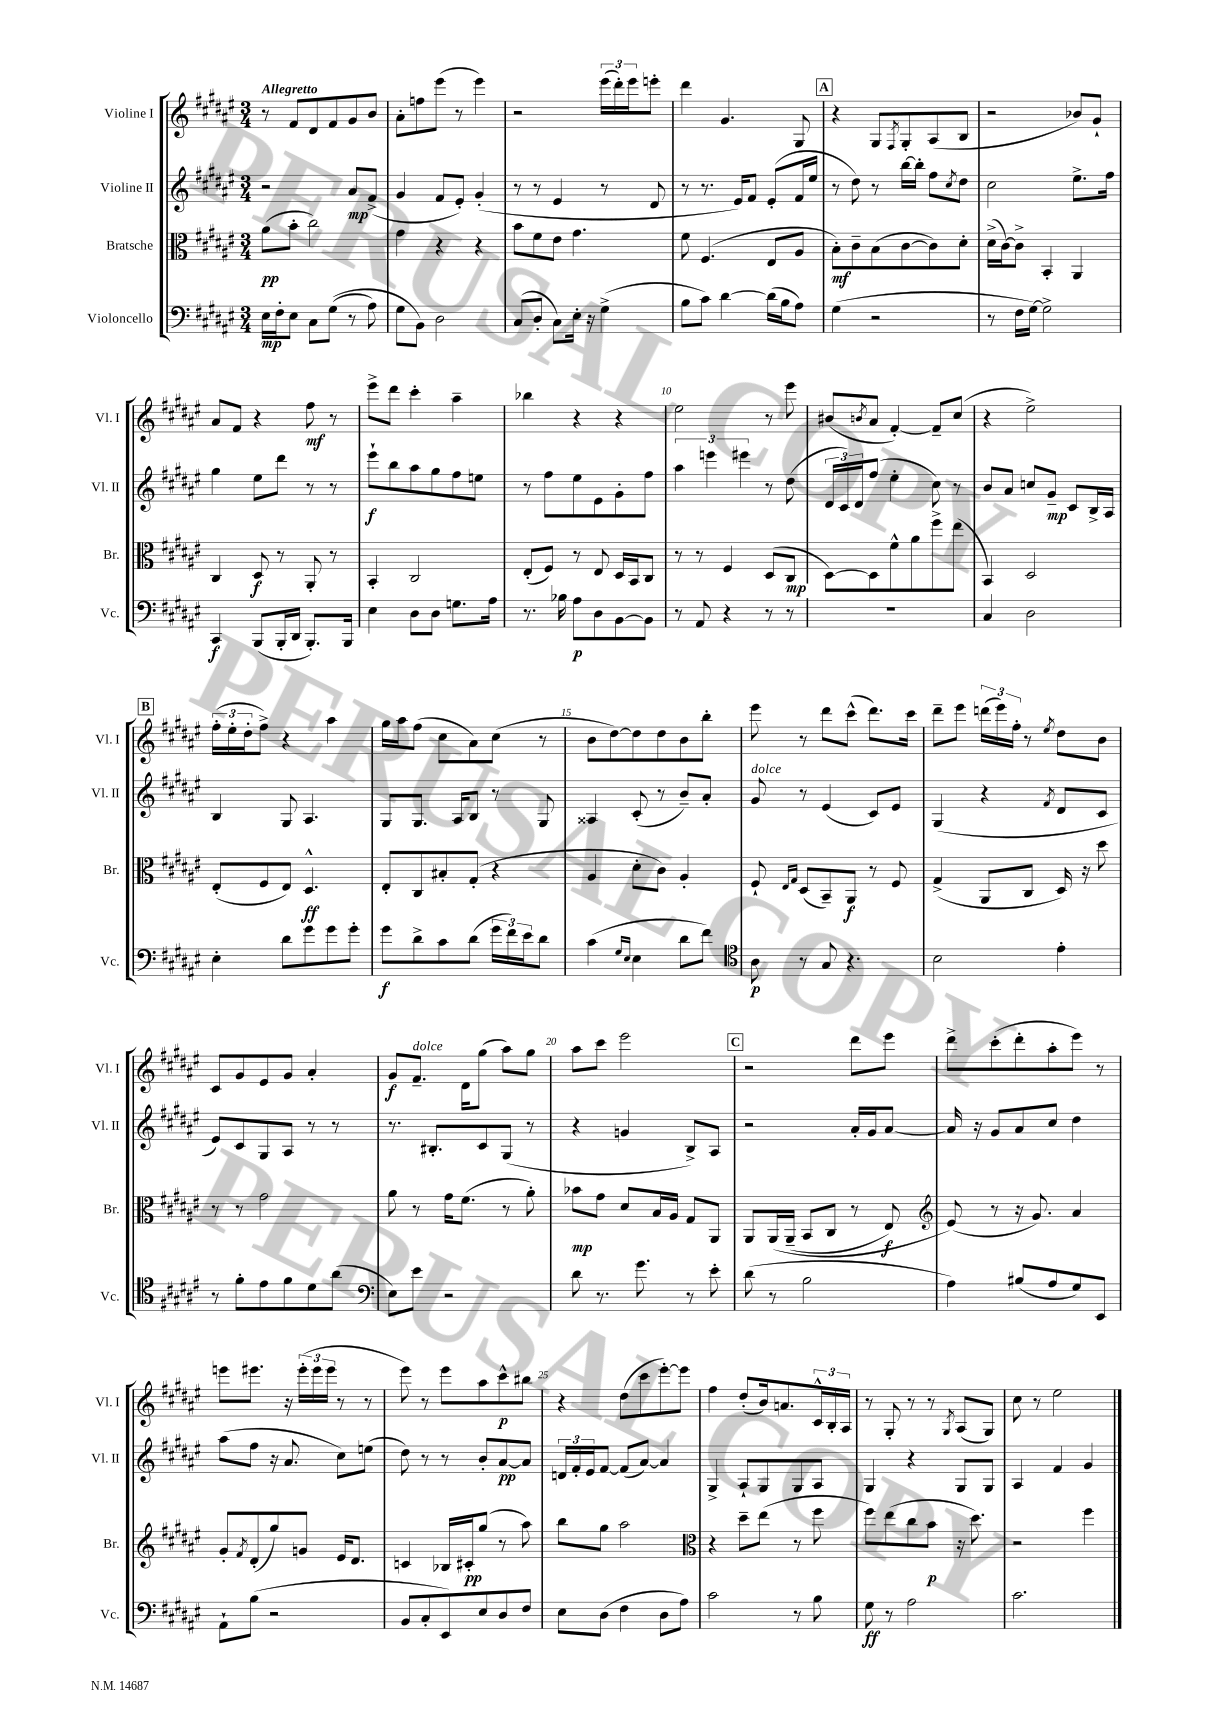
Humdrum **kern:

**kern	**kern	**kern	**kern
*staff4	*staff3	*staff2	*staff1
*clefF4	*clefC3	*clefG2	*clefG2
*k[f#c#g#d#a#e#]	*k[f#c#g#d#a#e#]	*k[f#c#g#d#a#e#]	*k[f#c#g#d#a#e#]
*M3/4	*M3/4	*M3/4	*M3/4
16E#	(8a#	2r	8r
16F#'	.	.	.
8E#	8b'	.	8f#
8C#	2cc#)	.	8d#
&((8G#	.	.	8f#
8r	.	8a#	8g#
8A#)	.	(8f#^	8b
=	=	=	=
8G#	4g#	4g#	8a#'
8BB&)	.	.	8ff
2D#	4r	8f#	(8eee#
.	.	8e#')	8r
.	4r	(4g#'	4eee#)
=	=	=	=
(8C#	8b	8r	2r
8D#'	8f#	8r	.
8C#)	8e#	4e#	.
16E#'	4.g#	.	.
16r	.	.	.
(4G#^	.	8r	(24eee#
.	.	.	24ddd#')
.	.	.	24eee#
.	.	8d#	8eee'
=	=	=	=
8B	8f#	8r	4ddd#
8c#)	(4.F#	8.r	.
[4d#	.	.	4.g#
.	.	16e#)	.
.	.	8f#	.
(16d#]	8E#	(8e#'	.
16B	.	.	.
8A#)	8A#	16f#	8G#
.	.	16ee#	.
=	=	=	=
(4G#	8B')	8r	4r
.	8c#~	8dd#)	.
2r	(8B	8r	8G#
.	.	.	8qF#
.	[8c#	[16bb	8G#'
.	.	16bb']	.
.	8c#])	8ff#	(8A#
.	.	8qcc#	.
.	8d#'	8dd#	8B
=	=	=	=
8r	(16d#^	2cc#	2r
.	[16c#)	.	.
16F#	8c#^]	.	.
[16G#)	.	.	.
2G#^]	4BB'	.	.
.	4AA#	8.ee#^	8b-)
.	.	.	8g#`
.	.	16ff#	.
=	=	=	=
4CC#	4C#	4gg#	8a#
.	.	.	8f#
(8BBB	8D#	8ee#	4r
16BBB'	8r	8ddd#	.
16DD#	.	.	.
8.BBB')	8AA#'	8r	8ff#
.	8r	8r	8r
16BBB	.	.	.
=	=	=	=
4E#	4BB'	8eee#`	8eee#^
.	.	8bb	8ddd#
8D#	2C#	8aa#	4ccc#'
8D#	.	8gg#	.
8.G	.	8ff#	4aa#~
.	.	8ee	.
16A#	.	.	.
=	=	=	=
8.r	(8E#'	8r	4bb-
.	8F#)	8ff#	.
16B-	.	.	.
8A#	8r	8ee#	4r
8D#	8E#	8e#	.
[8BB	16D#	8g#'	4r
.	16BB	.	.
8BB]	8C#	8ff#	.
=	=	=	=
8r	8r	6aa#	2ee#
8AA#	8r	.	.
.	.	6eee	.
4r	4F#	.	.
.	.	6eee#	.
8r	(8D#	8r	8r
8r	8C#	(8dd#	8eee#
=	=	=	=
2.r	[8D#)	24d#	(8b#
.	.	24c#)	.
.	.	24d#	.
.	.	.	8qb
.	8D#]	(8ff#	8a#
.	8f#^^	4ee#'	[4f#')
.	8a#	.	.
.	8ff#^	8cc#)	8f#~]
.	(8ee#	8r	(8cc#
=	=	=	=
4C#	4BB)	8b	4r
.	.	8a#	.
2D#	2D#	8cc	2ee#^)
.	.	8g#~	.
.	.	8c#	.
.	.	16B^	.
.	.	16A#	.
=	=	=	=
4E#'	(8E#'	4B	(24ff#'
.	.	.	24ee#'
.	.	.	24dd#'
.	8F#	.	8ff#^)
8d#	8E#)	8G#	4r
8g#	4.D#^^	4.A#	.
8g#	.	.	4aa#
8g#'	.	.	.
=	=	=	=
8g#	8E#'	8G#	16gg#
.	.	.	16aa#
8d#^	8C#	8.G#	(8ff#
8c#	8B#'	.	8cc#
.	.	16A#	.
(8d#	(8G#'	8B	8a#)
24g#	4r	8r	(8cc#
24f#)	.	.	.
24e#	.	.	.
8d#	.	8G#	8r
=	=	=	=
(4c#	4A#	4A##	8b
.	.	.	[8dd#)
16qqG#	.	.	.
16qqE#	.	.	.
4E#	8d#'	(8c#'	8dd#]
.	8c#)	8r	8dd#
8d#	4A#'	8b~)	8b
8f#)	.	8a#'	8bb'
=	=	=	=
*clefC4	*	*	*
8A#	8F#`	8g#	8eee#
.	16qqE#	.	.
.	16qqG#	.	.
8r	(8D#	8r	8r
8G#	8BB~)	(4e#	8ddd#
4.r	8AA#	.	(8ccc#^^
.	8r	8c#)	8.ddd#)
.	8F#	8e#	.
.	.	.	16ccc#
=	=	=	=
2B	(4G#^	(4G#	8ddd#~
.	.	.	8eee#
.	8AA#	4r	(24ddd
.	.	.	24eee#)
.	.	.	24ff#'
.	8C#	.	8r
.	.	8qf#	8qee#
4e#'	16D#)	8d#	8dd#
.	16r	.	.
.	8dd#	8c#	8b
=	=	=	=
8r	8r	8e#)	8c#
8f#'	8r	8c#	8g#
8e#	2g#	8G#	8e#
8f#	.	8A#	8g#
8d#	.	8r	4a#'
(8a#	.	8r	.
=	=	=	=
*clefF4	*	*	*
8E#)	8a#	8.r	8g#
8e#	8r	.	8.f#~
.	.	8.B#'	.
2r	16g#	.	.
.	(8.f#	.	16d#
.	.	8c#	(8gg#
.	8r	(8G#	8aa#)
.	8a#')	8r	8gg#
=	=	=	=
8d#	8b-	4r	8aa#
8.r	8g#	.	8ccc#
.	8d#	4g	2eee#
8.g#	.	.	.
.	16B	.	.
.	16A#	.	.
8r	8G#	8B^)	.
8e#'	8AA#	8A#	.
=	=	=	=
(8d#	8AA#	2r	2r
8r	&(16AA#	.	.
.	(16AA#~	.	.
2B	8BB	.	.
.	8C#	.	.
.	8r	16a#'	8ddd#
.	.	16g#	.
.	8E#)	[8a#	8eee#
=	=	=	=
*	*clefG2	*	*
4A#)	(8e#&)	16a#]	8ddd#^
.	.	16r	.
.	8r	8g#	(8ccc#'
(8B#	16r	8a#	8ddd#'
.	8.g#)	.	.
8A#	.	8cc#	8aa#'
8G#)	4a#	4dd#	8eee#)
8EE#	.	.	8r
=	=	=	=
8AA#`	8g#'	(8aa#	8eee
.	8qf#	.	.
(8B	(8d#'	8ff#	8.eee#
2r	8gg#)	16r	.
.	.	8.a#	16r
.	8g	.	(24eee#'
.	.	.	24eee#
.	.	.	24eee#
.	16e#	8cc#)	8r
.	8.d#	.	.
.	.	(8ee	8r
=	=	=	=
8BB	4c	8dd#)	8eee#)
8C#'	.	8r	8r
8EE#)	16B-	8r	8eee#
.	16c#'	.	.
8E#	(8gg#	8b'	8aa#
8D#	8r	[8a#	8ccc#^^
8F#	8aa#)	8a#]	8bb#
=	=	=	=
8E#	8bb	24d	4r
.	.	24f#'	.
.	.	24e#	.
(8D#	8gg#	[8f#	.
4F#	2aa#	(8f#]	(8dd#
.	.	[8a#)	8ccc#
8D#	.	4a#]	[8eee#')
8A#)	.	.	8eee#]
=	=	=	=
*	*clefC3	*	*
2c#	4r	4G#^	4ff#
.	8dd#~	8A#`	(8dd#'
.	(8ee#	8G#	16b)
.	.	.	8.a
8r	8r	8G#	.
8B	8ff#	8A#	24c#^^
.	.	.	24B'
.	.	.	24A#
=	=	=	=
8G#	8ff#)	4G#	8r
8r	(8ee#	.	8G#'
2A#	8cc#	4r	8r
.	8b	.	8r
.	.	.	8qG#
.	16r	8G#	(8A#
.	8.dd#)	.	.
.	.	8G#	8G#)
=	=	=	=
2.c#	2r	4A#	8cc#
.	.	.	8r
.	.	4f#	2ee#
.	4ff#	4g#	.
==	==	==	==
*-	*-	*-	*-
